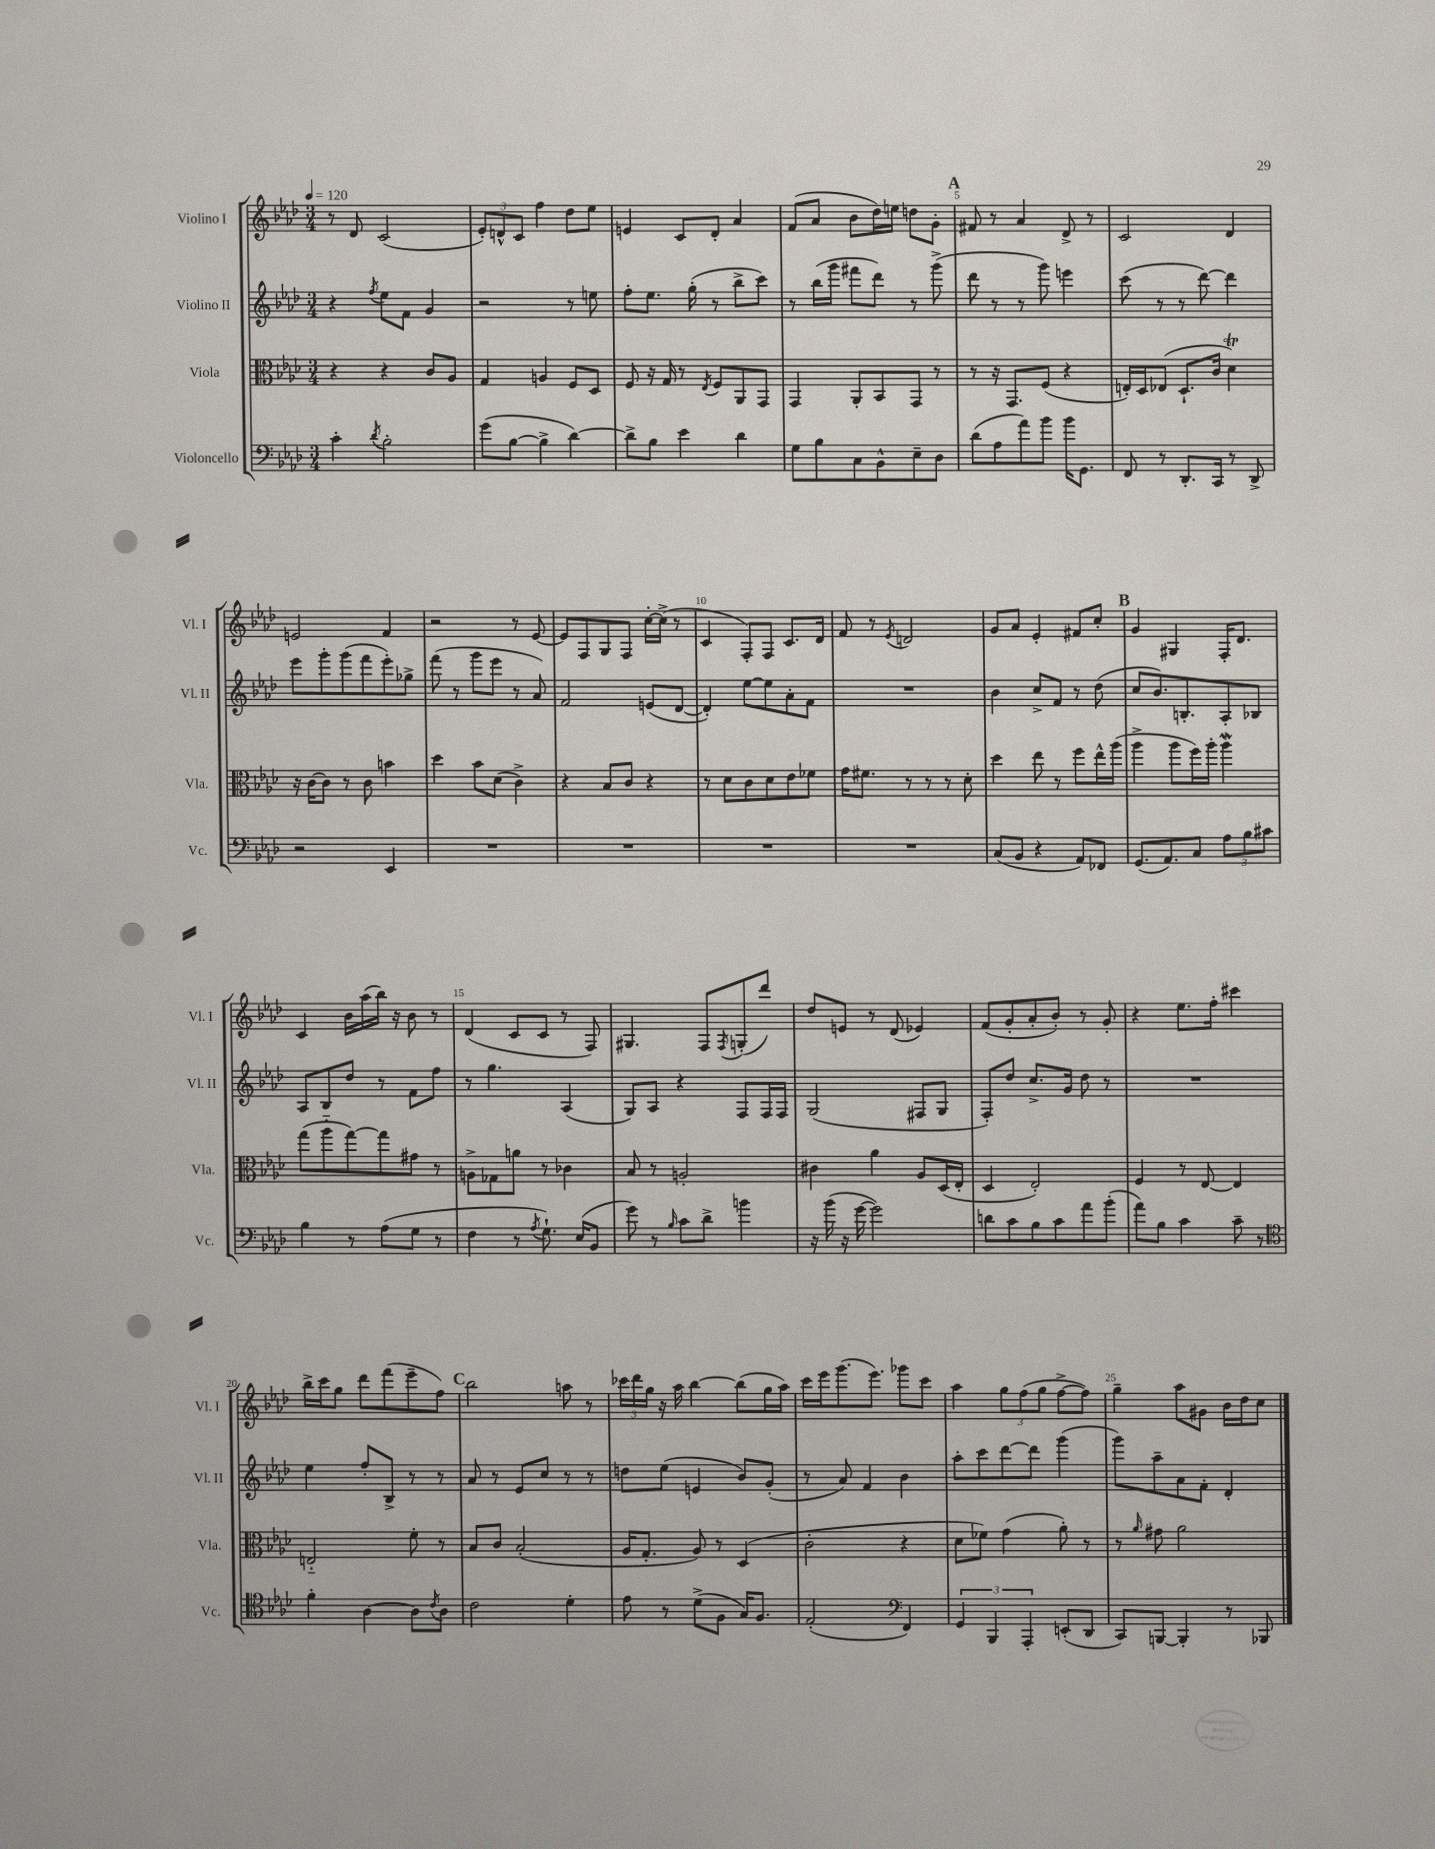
<<
\new StaffGroup <<
\new Staff = "s0" \with { instrumentName = "Violino I" shortInstrumentName = "Vl. I" } {
    \clef treble \key aes \major \numericTimeSignature \time 3/4 \tempo 4 = 120
    r8 des'8 c'2( |
    \tuplet 3/2 { ees'8-.) d'8-^ c'8 } f''4 des''8 ees''8 |
    e'4 c'8 des'8-. aes'4 |
    f'8( aes'8 bes'8 des''16) e''16 d''8 g'8-. |
    \mark \markup { \bold "A" } fis'8 r8 aes'4 des'8-> r8 |
    c'2 des'4 |
    e'2 f'4 |
    r2 r8 ees'8~ |
    ees'8 f8 g8 f8 c''16~-. c''16->( r8 |
    c'4 f8-.) f8 c'8. des'16 |
    f'8 r8 \acciaccatura { ees'8 } d'2 |
    g'8 aes'8 ees'4-. fis'8 c''8-. |
    \mark \markup { \bold "B" } g'4 gis4 f16-. des'8. |
    c'4 bes'16 aes''16( bes''16) r16 bes'8 r8 |
    des'4( c'8 c'8 r8 f8) |
    gis4. f8 \acciaccatura { f8 } g8-.( des'''8) |
    des''8 e'8 r8 des'8( ees'4) |
    f'8( g'8-. aes'8-. bes'8-.) r8 g'8-. |
    r4 ees''8. f''16-. cis'''4 |
    bes''16-> c'''16 g''8 des'''8 f'''8( ees'''8-- f''8) |
    \mark \markup { \bold "C" } bes''2 a''8 r8 |
    \tuplet 3/2 { ces'''16 des'''16 g''16 } r16 aes''16 bes''4~ bes''8( g''16 aes''16) |
    c'''16 ees'''16 g'''8.( ees'''8.) ges'''8 c'''8 |
    aes''4 \tuplet 3/2 { g''8 f''8( g''8 } f''8~-> f''8) |
    g''4-- aes''8 gis'8 bes'16 des''16 c''8 \bar "|." |
}
\new Staff = "s1" \with { instrumentName = "Violino II" shortInstrumentName = "Vl. II" } {
    \clef treble \key aes \major \numericTimeSignature \time 3/4
    r4 \acciaccatura { f''8 } ees''8 f'8 g'4 |
    r2 r8 e''8 |
    f''8-. ees''8. g''16-.( r8 bes''8-> c'''8) |
    r8 bes''16( g'''16 fis'''8 des'''8) r8 g'''8->( |
    \mark \markup { \bold "A" } des'''8 r8 r8 g'''8) e'''4 |
    c'''8( r8 r8 des'''8~) des'''4 |
    ees'''8 g'''8-. g'''8( f'''8 ees'''8-.) ges''8-> |
    f'''8( r8 g'''8 ees'''8 r8 aes'8) |
    f'2 e'8( des'8~ |
    des'4-.) ees''8~ ees''8 aes'8-. f'8 |
    R2. |
    bes'4 c''8-> f'8 r8 des''8( |
    \mark \markup { \bold "B" } c''8 bes'8.) b8.-. aes8-. bes8 |
    aes8 bes8 des''8 r8 f'8 f''8 |
    r8 g''4. aes4( |
    g8) aes8 r4 f8 f16 f16 |
    g2( fis8 g8 |
    f8-.) des''8 c''8.-> g'16 des''8 r8 |
    R2. |
    ees''4 f''8-. bes8-> r8 r8 |
    \mark \markup { \bold "C" } aes'8 r8 ees'8 c''8 r8 r8 |
    d''8 ees''8( e'4 bes'8) g'8-.( |
    r8 aes'8) f'4 bes'4 |
    aes''8-. c'''8 des'''8~ des'''8 g'''4( |
    g'''8) aes''8-- aes'8 f'8-. des'4-. \bar "|." |
}
\new Staff = "s2" \with { instrumentName = "Viola" shortInstrumentName = "Vla." } {
    \clef alto \key aes \major \numericTimeSignature \time 3/4
    r4 r4 c'8 aes8 |
    g4 a4 f8 des8 |
    f8 r16 g16 r8 \acciaccatura { ees8 } f8 aes,8 g,8 |
    g,4 aes,8-. bes,8 g,8 r8 |
    \mark \markup { \bold "A" } r8 r16 g,8. f8( r4 |
    e16-.) des16 ees8( des8.-! c'16 des'4\trill) |
    r16 c'16~ c'8 r8 c'8 b'4 |
    des''4 bes'8 des'8( c'4->) |
    r4 bes8 c'8 r4 |
    r8 des'8 c'8 des'8 ees'8 fes'8 |
    g'16 fis'8. r8 r8 r8 des'8-. |
    des''4 ees''8 r8 f''8 ees''16-^ aes''16( |
    \mark \markup { \bold "B" } aes''4-> aes''8 f''16) aes''16-. aes''4\mordent |
    g''8( aes''8-_ g''8~) g''8 gis'8 r8 |
    a8-> ges8 a'8 r8 ces'4 |
    bes8 r8 a2-. |
    cis'4 aes'4 aes8 des16( ees16-. |
    des4 ees2-.) |
    f4 r8 ees8~ ees4 |
    e2-_ f'8-. r8 |
    \mark \markup { \bold "C" } bes8 c'8 bes2-.( |
    aes16 g8.-. aes8) r8 des4( |
    c'2-. r4 |
    des'8 fes'8) g'4( aes'8-.) r8 |
    r8 \grace { aes'16 } gis'8 aes'2 \bar "|." |
}
\new Staff = "s3" \with { instrumentName = "Violoncello" shortInstrumentName = "Vc." } {
    \clef bass \key aes \major \numericTimeSignature \time 3/4
    c'4-. \acciaccatura { des'8 } bes2-. |
    g'8( bes8~ bes4-> des'4~) |
    des'8-> bes8 ees'4 des'4 |
    g8 bes8 c8 bes,8-^ ees8-- des8 |
    \mark \markup { \bold "A" } des'8( aes8 aes'8) bes'8 bes'16 g,8. |
    f,8 r8 des,8.-. c,16 r8 des,8-> |
    r2 ees,4 |
    R2. |
    R2. |
    R2. |
    R2. |
    c8( bes,8 r4 aes,8) fes,8 |
    \mark \markup { \bold "B" } g,8.( aes,8.) c8 \tuplet 3/2 { aes8 bes8 cis'8 } |
    bes4 r8 aes8( g8 r8 |
    f4 r8 \acciaccatura { aes8 } g8.-!) ees16( bes,8 |
    g'8) r8 \grace { bes16 } c'8 des'8-> b'4 |
    r16 bes'16( r16 g'16~ g'2) |
    d'8 c'8 bes8 c'8 aes'8 bes'8-.( |
    aes'8) bes8 c'4 c'8-- r8 |
    \clef tenor f'4-. aes4~ aes8 \acciaccatura { c'8 } aes8 |
    \mark \markup { \bold "C" } c'2 des'4-. |
    ees'8 r8 des'8->( f8 g16) f8. |
    ees2-.( \clef bass f,4) |
    \tuplet 3/2 { g,4 bes,,4 aes,,4-. } e,8-.( des,8 |
    c,8) b,,8~ b,,4-. r8 bes,,8 \bar "|." |
}
>>
>>
\layout { \context { \Score \override BarNumber.break-visibility = ##(#f #t #t) barNumberVisibility = #(every-nth-bar-number-visible 5) } }
